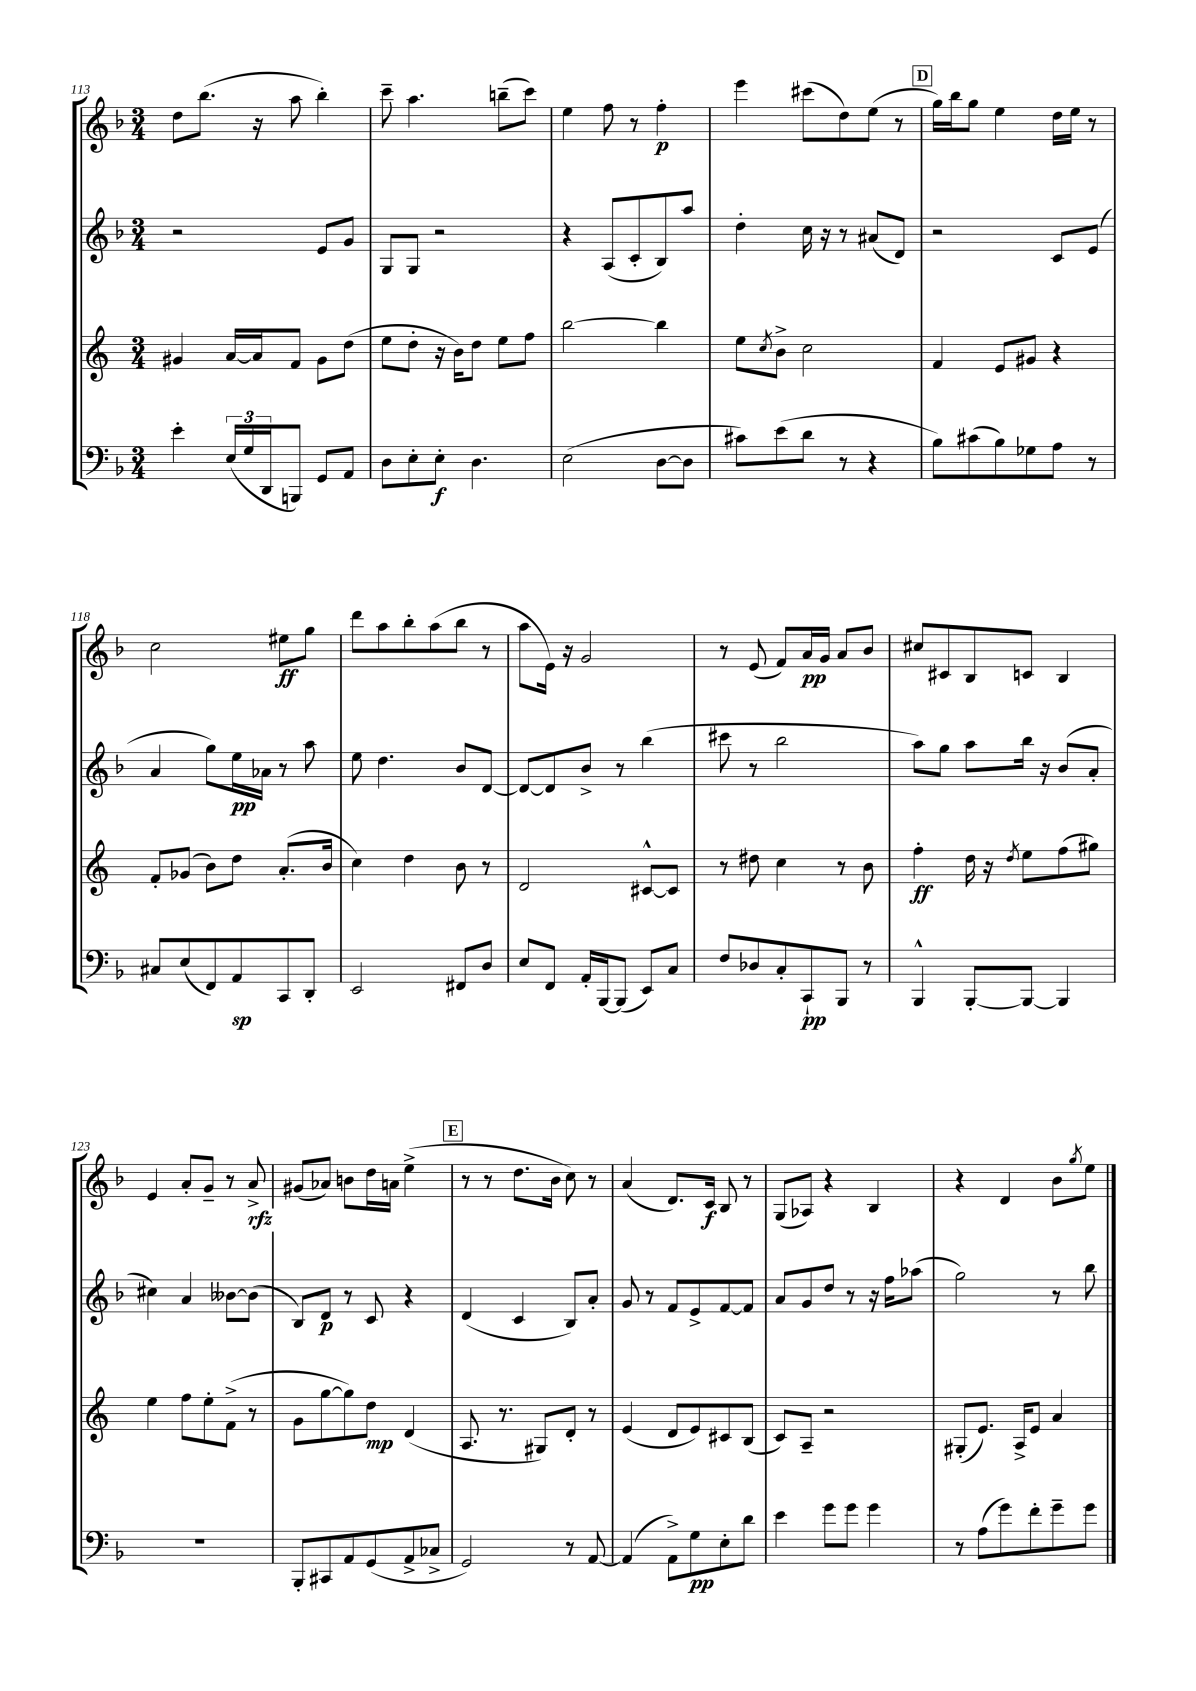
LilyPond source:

<<
\new StaffGroup <<
\new Staff = "s0" {
    \clef treble \key f \major \numericTimeSignature \time 3/4
    d''8 bes''8.( r16 a''8 bes''4-.) |
    c'''8-- a''4. b''8--( c'''8) |
    e''4 f''8 r8 f''4-.\p |
    e'''4 cis'''8( d''8) e''8( r8 |
    \mark \markup { \box "D" } g''16) bes''16 g''8 e''4 d''16 e''16 r8 |
    c''2 eis''8\ff g''8 |
    d'''8 a''8 bes''8-. a''8( bes''8 r8 |
    a''8 e'16) r16 g'2 |
    r8 e'8( f'8) a'16\pp g'16 a'8 bes'8 |
    cis''8 cis'8 bes8 c'8 bes4 |
    e'4 a'8-. g'8-- r8 a'8->\rfz |
    gis'8( aes'8) b'8 d''16 a'16 e''4->( |
    \mark \markup { \box "E" } r8 r8 d''8. bes'16 c''8) r8 |
    a'4( d'8.) c'16\f bes8 r8 |
    g8( aes8) r4 bes4 |
    r4 d'4 bes'8 \acciaccatura { g''8 } e''8 \bar "|." |
}
\new Staff = "s1" {
    \clef treble \key f \major \numericTimeSignature \time 3/4
    r2 e'8 g'8 |
    g8 g8 r2 |
    r4 a8( c'8-. bes8) a''8 |
    d''4-. c''16 r16 r8 ais'8( d'8) |
    \mark \markup { \box "D" } r2 c'8 e'8( |
    a'4 g''8) e''16\pp aes'16 r8 a''8 |
    e''8 d''4. bes'8 d'8~ |
    d'8~ d'8 bes'8-> r8 bes''4( |
    cis'''8 r8 bes''2 |
    a''8) g''8 a''8 bes''16 r16 bes'8( a'8-. |
    cis''4) a'4 beses'8~ beses'8( |
    bes8) d'8\p r8 c'8 r4 |
    \mark \markup { \box "E" } d'4( c'4 bes8) a'8-. |
    g'8 r8 f'8 e'8-> f'8~ f'8 |
    a'8 g'8 d''8 r8 r16 f''16 aes''8( |
    g''2) r8 bes''8 \bar "|." |
}
\new Staff = "s2" {
    \clef treble \key c \major \numericTimeSignature \time 3/4
    gis'4 a'16~ a'16 f'8 gis'8 d''8( |
    e''8 d''8-. r16 b'16) d''8 e''8 f''8 |
    b''2~ b''4 |
    e''8 \acciaccatura { c''8 } b'8-> c''2 |
    \mark \markup { \box "D" } f'4 e'8 gis'8 r4 |
    f'8-. ges'8( b'8) d''8 a'8.-.( b'16 |
    c''4) d''4 b'8 r8 |
    d'2 cis'8~-^ cis'8 |
    r8 dis''8 c''4 r8 b'8 |
    f''4-.\ff d''16 r16 \acciaccatura { d''8 } e''8 f''8( gis''8) |
    e''4 f''8 e''8-. f'8->( r8 |
    g'8 g''8~ g''8) d''8\mp d'4( |
    \mark \markup { \box "E" } a8. r8. gis8) d'8-. r8 |
    e'4( d'8 e'8) cis'8 b8( |
    c'8) a8-- r2 |
    gis8-.( e'8.) a16-> e'8 a'4 \bar "|." |
}
\new Staff = "s3" {
    \clef bass \key f \major \numericTimeSignature \time 3/4
    e'4-. \tuplet 3/2 { e16( g16 d,16 } b,,8) g,8 a,8 |
    d8 e8-. e8-.\f d4. |
    e2( d8~ d8 |
    cis'8) e'8( d'8 r8 r4 |
    \mark \markup { \box "D" } bes8) cis'8( bes8) ges8 a8 r8 |
    cis8 e8( f,8) a,8\sp c,8 d,8-. |
    e,2 fis,8 d8 |
    e8 f,8 a,16-. bes,,16~ bes,,8( e,8) c8 |
    f8 des8 c8-. c,8-!\pp bes,,8 r8 |
    bes,,4-^ bes,,8~-. bes,,8~ bes,,4 |
    R2. |
    bes,,8-. cis,8 a,8 g,8( a,8-> ces8-> |
    \mark \markup { \box "E" } g,2) r8 a,8~ |
    a,4( a,8->) g8\pp e8-. d'8 |
    e'4 g'8 g'8 g'4 |
    r8 a8( g'8) f'8-. g'8-- g'8 \bar "|." |
}
>>
>>
\layout { \context { \Score currentBarNumber = #113 } }
